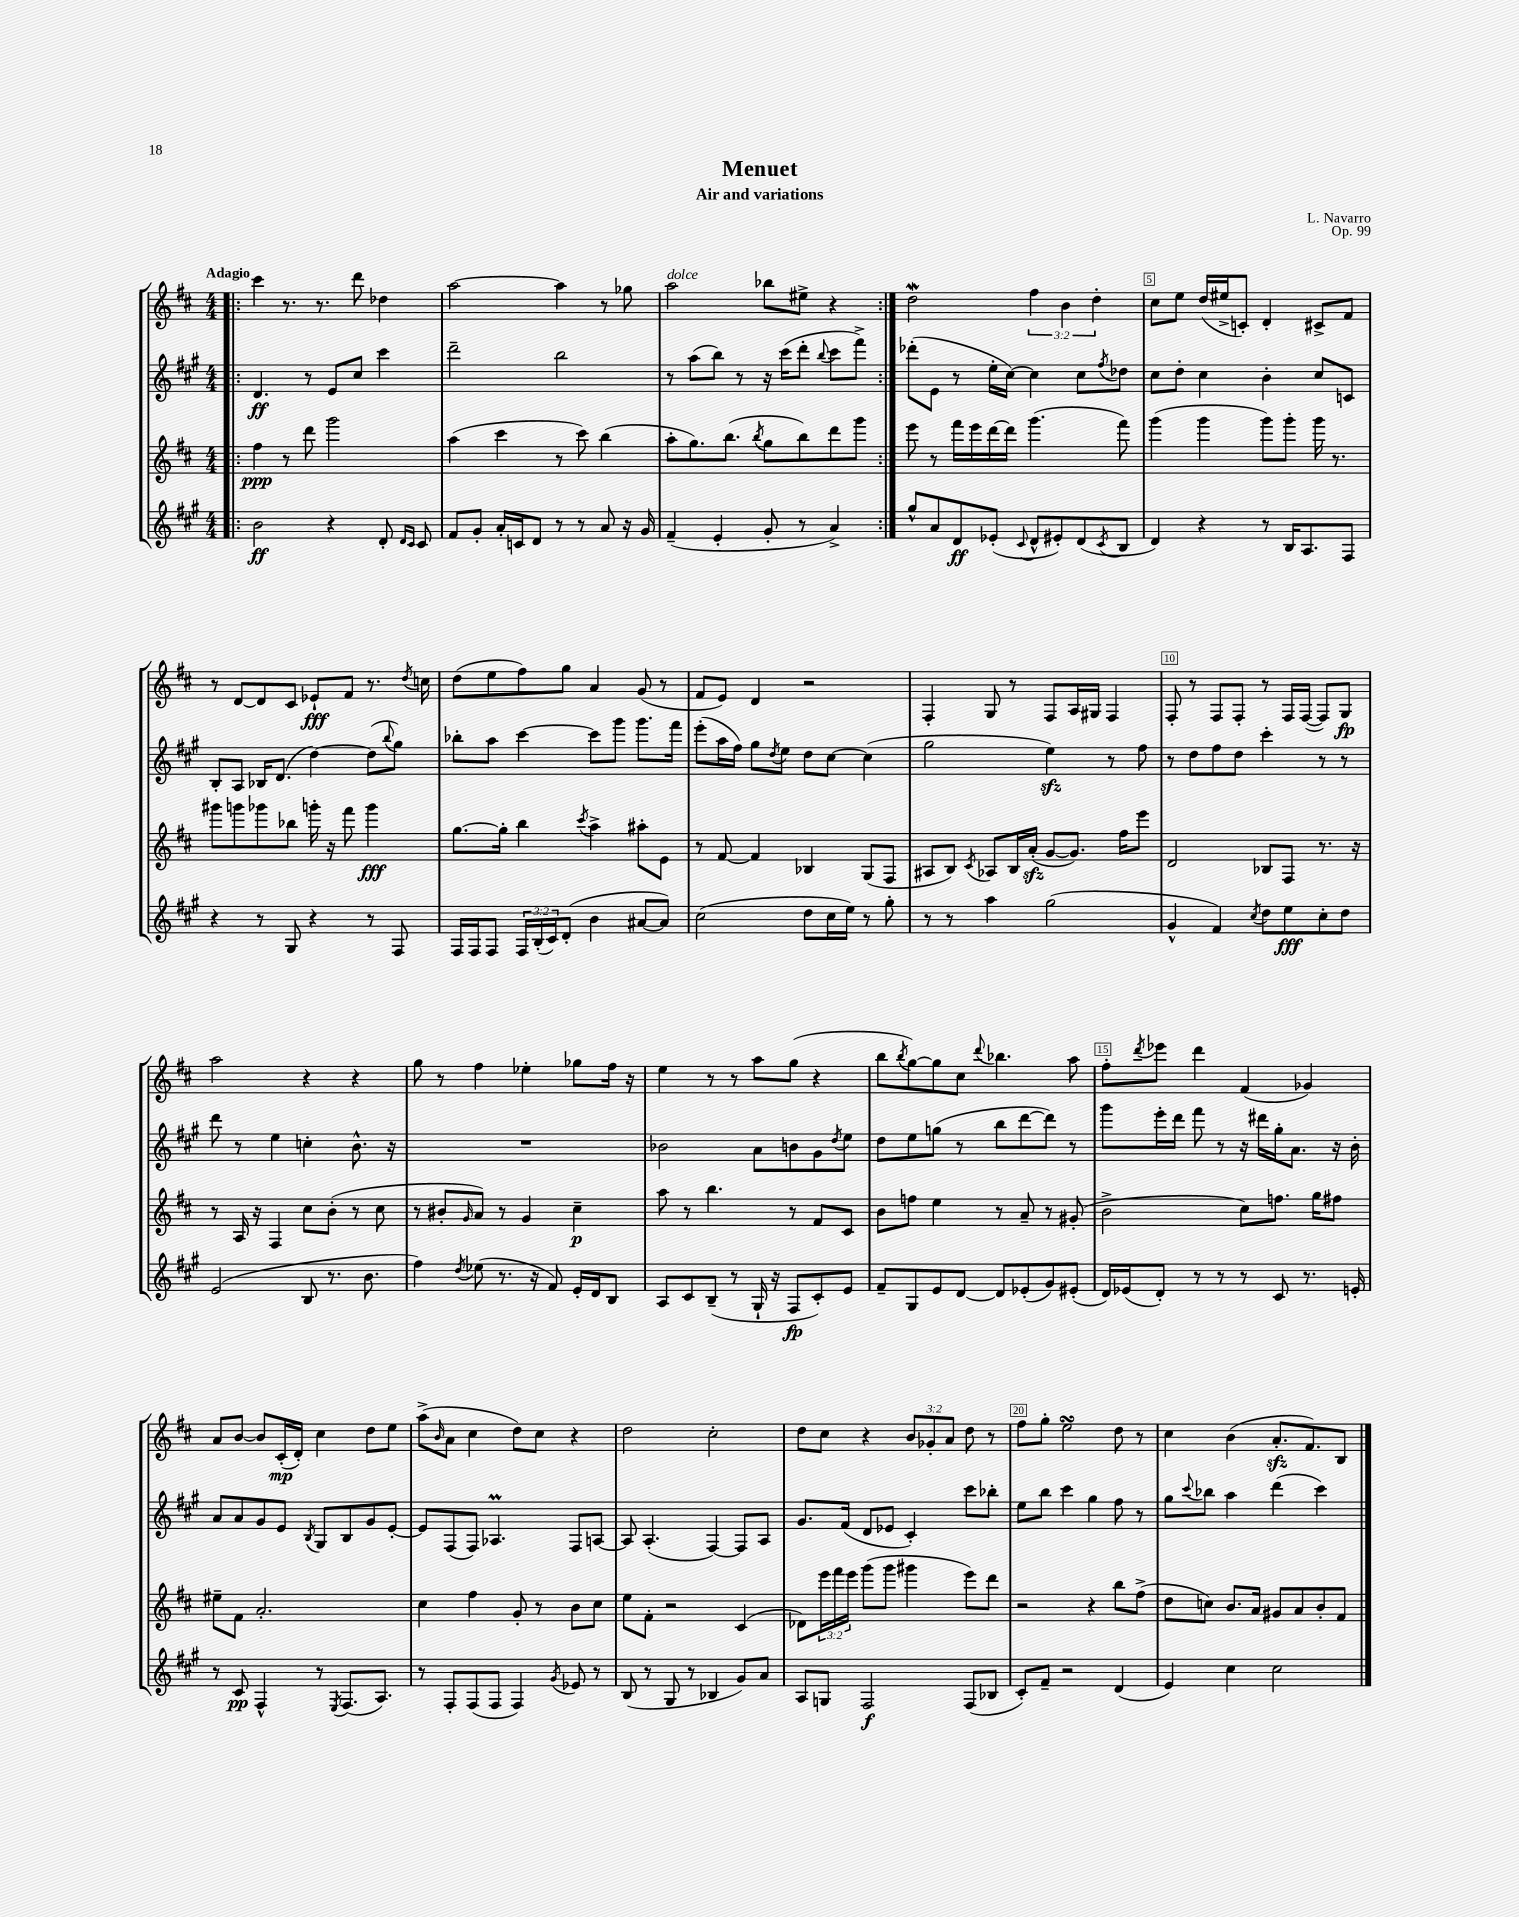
\header { title = "Menuet" composer = "L. Navarro" subtitle = "Air and variations" opus = "Op. 99" }
<<
\new StaffGroup <<
\new Staff = "s0" {
    \clef treble \key d \major \numericTimeSignature \time 4/4 \override Staff.TupletNumber.text = #tuplet-number::calc-fraction-text \tempo "Adagio"
    \repeat volta 2 { \bar ".|:" cis'''4 r8. r8. d'''8 des''4 |
    a''2~ a''4 r8 ges''8 |
    a''2^\markup { \italic "dolce" } bes''8 eis''8-> r4 | }
    d''2\mordent \tuplet 3/2 { fis''4 b'4 d''4-. } |
    cis''8 e''8 d''16( eis''16-> c'8-.) d'4-. cis'8-> fis'8 |
    r8 d'8~ d'8 cis'8 ees'8-!\fff fis'8 r8. \acciaccatura { d''8 } c''16 |
    d''8( e''8 fis''8) g''8 a'4 g'8( r8 |
    fis'8 e'8) d'4 r2 |
    fis4-. g8 r8 fis8 a16 gis16 fis4 |
    fis8-. r8 fis8 fis8-. r8 fis16 fis16~( fis8) g8\fp |
    a''2 r4 r4 |
    g''8 r8 fis''4 ees''4-. ges''8 fis''16 r16 |
    e''4 r8 r8 a''8 g''8( r4 |
    b''8 \acciaccatura { b''8 } g''8~) g''8 cis''8 \appoggiatura { d'''8 } bes''4. a''8 |
    fis''8-. \acciaccatura { d'''8 } ees'''8 d'''4 fis'4( ges'4) |
    a'8 b'8~ b'8 cis'16-.\mp( d'16-.) cis''4 d''8 e''8 |
    a''8->( \grace { b'16 } a'8 cis''4 d''8) cis''8 r4 |
    d''2 cis''2-. |
    d''8 cis''8 r4 \tuplet 3/2 { b'8 ges'8-. a'8 } d''8 r8 |
    fis''8 g''8-. e''2\turn d''8 r8 |
    cis''4 b'4( a'8.-.\sfz fis'8.) b8 \bar "|." |
}
\new Staff = "s1" {
    \clef treble \key a \major \numericTimeSignature \time 4/4
    \repeat volta 2 { \bar ".|:" d'4.\ff r8 e'8 cis''8 cis'''4 |
    d'''2-- b''2 |
    r8 a''8( b''8) r8 r16 cis'''16( d'''8-. \appoggiatura { b''8 } cis'''8 fis'''8->) | }
    des'''8-.( e'8 r8 e''16-. cis''16~) cis''4 cis''8 \acciaccatura { fis''8 } des''8 |
    cis''8 d''8-. cis''4 b'4-. cis''8 c'8 |
    b8-. a8 bes16 d'8.( d''4~) d''8( \appoggiatura { b''8 } gis''8) |
    bes''8-. a''8 cis'''4~ cis'''8 gis'''8 gis'''8. fis'''16 |
    e'''8-.( a''16 fis''16) gis''8 \acciaccatura { d''8 } e''8 d''8 cis''8~ cis''4( |
    gis''2 e''4\sfz) r8 fis''8 |
    r8 d''8 fis''8 d''8 cis'''4-. r8 r8 |
    d'''8 r8 e''4 c''4-. b'8.-^ r16 |
    R1 |
    bes'2 a'8 b'8 gis'8 \acciaccatura { d''8 } e''8 |
    d''8 e''8 g''8( r8 b''8 d'''8~ d'''8) r8 |
    gis'''8 e'''16-. d'''16 fis'''8 r8 r16 dis'''16 gis''16-. a'8. r16 b'16-. |
    a'8 a'8 gis'8 e'8 \acciaccatura { b8 } gis8 b8 gis'8 e'8~-. |
    e'8 fis8( fis8) aes4.\prall fis8 a8~ |
    a8 a4.-.( fis4~) fis8 a8 |
    gis'8. fis'16( d'8 ees'8 cis'4-.) cis'''8 bes''8-. |
    e''8 b''8 cis'''4 gis''4 fis''8 r8 |
    gis''8 \appoggiatura { cis'''8 } bes''8 a''4 d'''4( cis'''4) \bar "|." |
}
\new Staff = "s2" {
    \clef treble \key d \major \numericTimeSignature \time 4/4 \override Staff.TupletNumber.text = #tuplet-number::calc-fraction-text
    \repeat volta 2 { \bar ".|:" fis''4\ppp r8 d'''8 g'''2 |
    a''4( cis'''4 r8 cis'''8) b''4( |
    a''8-. g''8.) b''8.( \acciaccatura { b''8 } g''8 b''8) d'''8 g'''8 | }
    e'''8 r8 fis'''16 e'''16 d'''16~ d'''16 g'''4.( fis'''8) |
    g'''4( g'''4 g'''8) g'''8-. g'''16 r8. |
    gis'''8 g'''8 ges'''8 bes''8 g'''16-. r16 fis'''8 g'''4\fff |
    g''8.~ g''16-. b''4 \acciaccatura { cis'''8 } a''4-> ais''8-. e'8 |
    r8 fis'8~ fis'4 bes4 g8( fis8 |
    ais8 b8) \acciaccatura { cis'8 } aes8 b16 a'16-.\sfz( g'8~ g'8.) fis''16 e'''8 |
    d'2 bes8 fis8 r8. r16 |
    r8 a16 r16 fis4 cis''8 b'8-.( r8 cis''8 |
    r8 bis'8-. \grace { g'16 } a'8) r8 g'4 cis''4--\p |
    a''8 r8 b''4. r8 fis'8 cis'8 |
    b'8 f''8 e''4 r8 a'8-- r8 gis'8-.( |
    b'2-> cis''8) f''8. g''16 fis''8 |
    eis''8-- fis'8 a'2.-. |
    cis''4 fis''4 g'8-. r8 b'8 cis''8 |
    e''8 fis'8-. r2 cis'4( |
    des'8) \tuplet 3/2 { e'''16 fis'''16 e'''16 } g'''8( g'''8 gis'''4 e'''8) d'''8 |
    r2 r4 b''8 fis''8->( |
    d''8 c''8) b'8. a'16 gis'8 a'8 b'8-. fis'8 \bar "|." |
}
\new Staff = "s3" {
    \clef treble \key a \major \numericTimeSignature \time 4/4 \override Staff.TupletNumber.text = #tuplet-number::calc-fraction-text
    \repeat volta 2 { \bar ".|:" b'2\ff r4 d'8-. \grace { d'16 cis'16 } cis'8 |
    fis'8 gis'8-. a'16-. c'16 d'8 r8 r8 a'8 r16 gis'16 |
    fis'4--( e'4-. gis'8-. r8 a'4->) | }
    gis''8-^ a'8 d'8\ff ees'8-.( \appoggiatura { cis'8 } d'8-^ eis'8-.) d'8( \acciaccatura { cis'8 } b8 |
    d'4) r4 r8 b16 a8. fis8 |
    r4 r8 gis8 r4 r8 fis8 |
    fis16 fis16 fis8 \tuplet 3/2 { fis16 b16-.( cis'16) } d'8-.( b'4 ais'8~ ais'8) |
    cis''2( d''8 cis''16 e''16) r8 gis''8-. |
    r8 r8 a''4 gis''2( |
    gis'4-^ fis'4) \acciaccatura { cis''8 } d''8 e''8\fff cis''8-. d''8 |
    e'2( b8 r8. b'8. |
    fis''4) \acciaccatura { d''8 } ees''8( r8. r16 fis'8) e'16-. d'16 b8 |
    a8 cis'8 b8--( r8 gis16-! r16 fis8\fp cis'8-.) e'8 |
    fis'8-- gis8 e'8 d'8~ d'8 ees'8-.( gis'8) eis'8-.( |
    d'16) ees'16( d'8-.) r8 r8 r8 cis'8 r8. e'16-. |
    r8 cis'8\pp fis4-^ r8 \acciaccatura { e8 } fis8.( a8.) |
    r8 fis8-. fis8( fis8 fis4) \acciaccatura { gis'8 } ees'8 r8 |
    b8( r8 gis8 r8 bes4 gis'8) a'8 |
    a8 g8 fis2\f fis8( bes8 |
    cis'8-.) fis'8-- r2 d'4( |
    e'4) cis''4 cis''2 \bar "|." |
}
>>
>>
\layout { \context { \Score \override BarNumber.break-visibility = ##(#f #t #t) barNumberVisibility = #(every-nth-bar-number-visible 5) \override BarNumber.stencil = #(make-stencil-boxer 0.1 0.3 ly:text-interface::print) } }
